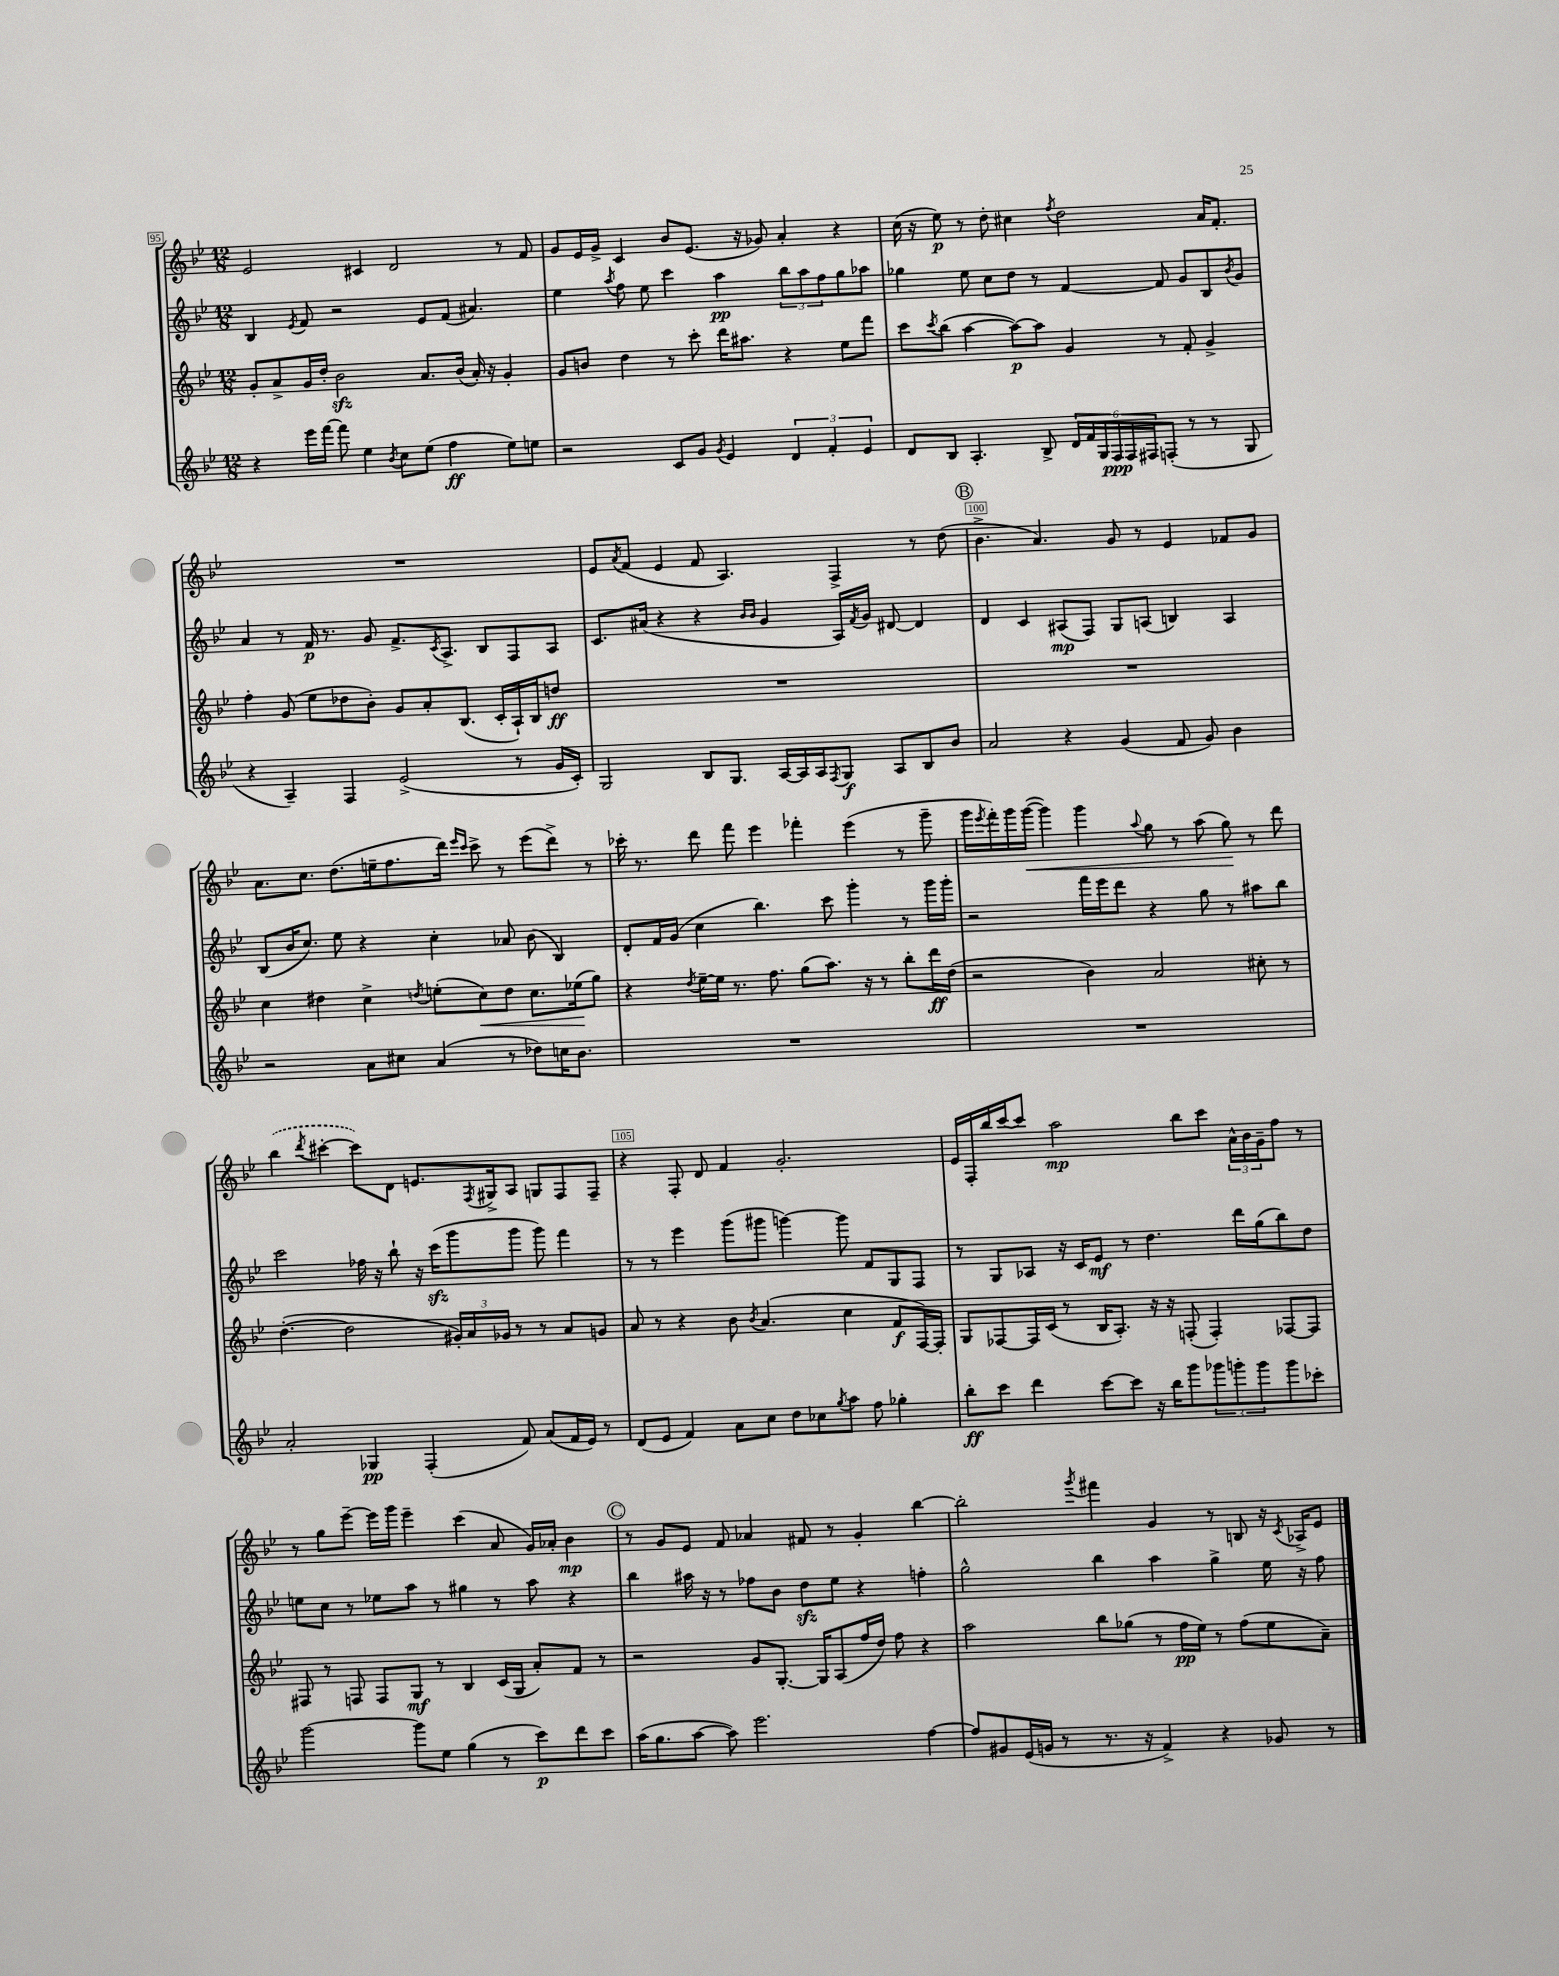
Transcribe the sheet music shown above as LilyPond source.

<<
\new StaffGroup <<
\new Staff = "s0" {
    \clef treble \key bes \major \numericTimeSignature \time 12/8
    ees'2 cis'4 d'2 r8 f'8 |
    g'8 ees'16 g'16-> c'4 bes'8 ees'8.( r16 ges'8) a'4-. r4 |
    c''16( r16 ees''8\p) r8 d''8-. cis''4 \acciaccatura { f''8 } d''2 a'16 f'8.-. |
    R1. |
    ees'8 \acciaccatura { a'8 } f'8( ees'4 f'8 a4.) f4-> r8 d''8( |
    \mark \markup { \circle "B" } bes'4.-> a'4.) g'8 r8 ees'4 fes'8 g'8 |
    a'8. c''8. d''8.( e''16-- f''8. d'''16) \grace { ees'''16 c'''16 } c'''8-> r8 ees'''8( d'''8->) r8 |
    ces'''16-. r8. d'''8 f'''8 ees'''4 fes'''4-. ees'''4( r8 g'''8-- |
    g'''16 \acciaccatura { ees'''8 } f'''16-.) g'''16 g'''16~\<( g'''4) g'''4 \appoggiatura { a''8 } g''8 r8 a''8( g''8\!) r8 d'''8 |
    \once \slurDashed bes''4( \acciaccatura { d'''8 } cis'''4~-. cis'''8) d'8 e'8. \acciaccatura { f8 } gis16-> a8 g8 f8 f8-- |
    r4 f8-. d'8 f'4 g'2.-. |
    ees'16 f16-. bes''16 c'''16~ c'''8 a''2\mp bes''8 c'''8 \tuplet 3/2 { a'16-^ bes'16 g'16-- } f''8 r8 |
    r8 g''8 ees'''8~-- ees'''16 g'''16 ees'''4-- c'''4( a'8 g'16) aes'16-. bes'4\mp |
    \mark \markup { \circle "C" } r8 g'8 ees'8 f'8 aes'4 fis'8 r8 g'4-. bes''4~ |
    bes''2-. \acciaccatura { g'''8 } fis'''4 g'4 r8 b8 r16 \acciaccatura { c'8 } aes16-> ees'8 \bar "|." |
}
\new Staff = "s1" {
    \clef treble \key bes \major \numericTimeSignature \time 12/8
    bes4 \acciaccatura { ees'8 } f'8 r2 ees'8 f'8( ais'4.) |
    ees''4 \acciaccatura { a''8 } f''8 ees''8 c'''4 a''4\pp \tuplet 3/2 { bes''8 a''8 f''8 } g''8 aes''8 |
    ges''4 ees''8 c''8 d''8 r8 f'4~ f'8 g'8 bes8 \acciaccatura { bes'8 } g'8 |
    a'4 r8 f'16\p r8. g'8 f'8.-> \acciaccatura { c'8 } a8.-> bes8 f8 a8 |
    c'8. ais'16( r4 r4 \grace { bes'16 bes'16 } g'4 a16) \acciaccatura { f'8 } g'16 dis'8~ dis'4 |
    \mark \markup { \circle "B" } d'4 c'4 ais8\mp( f8) g8 a8( b4) a4 |
    bes8( bes'16 c''8.) ees''8 r4 c''4-. aes'8 bes'8( bes4) |
    d'8-. f'16 g'16( c''4 bes''4.) c'''8 g'''4-. r8 g'''16 g'''16-. |
    r2 f'''16 ees'''16 d'''8 r4 g''8 r8 ais''8 bes''8 |
    c'''2 fes''16 r16 bes''8-! r16 c'''16\sfz( g'''8 g'''8 g'''8) f'''4 |
    r8 r8 ees'''4 g'''8( gis'''8 g'''4~) g'''8 f'8 g8 f8 |
    r8 g8 aes8 r16 c'16 ees'8\mf r8 d''4. d'''16 g''16( bes''8) d''8 |
    e''8 c''8 r8 ees''8 a''8 r8 gis''4 r8 a''8 r4 |
    \mark \markup { \circle "C" } bes''4 ais''16 r16 r8 fes''8 bes'8 d''8\sfz ees''8 r4 f''4-. |
    g''2-^ bes''4 a''4 g''4-> ees''16 r16 f''8 \bar "|." |
}
\new Staff = "s2" {
    \clef treble \key bes \major \numericTimeSignature \time 12/8
    g'8-. a'8-> g'16 d''16-. bes'2\sfz a'8. bes'16( a'16-.) r16 g'4-. |
    g'8 b'8 d''4 r8 c'''8-. d'''16 ais''8. r4 ees''8 f'''8 |
    c'''8 \acciaccatura { c'''8 } bes''8( a''4~ a''8~\p) a''8 g'4 r8 f'8-. g'4-> |
    f''4-. g'8( ees''8 des''8 bes'8-.) g'8 a'8-. bes8.( c'16-. a16-!) bes16 d''8\ff |
    R1. |
    \mark \markup { \circle "B" } R1. |
    c''4 dis''4 c''4-> \acciaccatura { d''8 } e''8-.( c''8\<) d''8 c''8. ees''16\!( g''8) |
    r4 \acciaccatura { d''8 } ees''16~-- ees''16 r8. f''8. g''8( a''8.) r16 r8 bes''8-. d'''16\ff d''16( |
    r2 bes'4) a'2 cis''8-. r8 |
    d''4.~-.( d''2 \tuplet 3/2 { gis'16-.) a'16 ges'16 } r8 r8 a'8 g'8 |
    a'8 r8 r4 bes'8 \acciaccatura { bes'8 } a'4.( c''4 f'8\f f16~) f16-. |
    g8 fes8~ fes16 c'16( r8 bes16 a8.-.) r16 r16 f8-.( f4-.) fes8~ fes8 |
    fis8 r8 f8 f8 g8\mf r8 bes4 c'16( g16 a'8-.) f'8 r8 |
    \mark \markup { \circle "C" } r2 g'8 g8.~-. g16 a8( f''16 d''16) f''8 r4 |
    a''2 bes''8 ges''8( r8 f''16\pp ees''16) r8 f''8( ees''8 a'8--) \bar "|." |
}
\new Staff = "s3" {
    \clef treble \key bes \major \numericTimeSignature \time 12/8
    r4 ees'''16 f'''16~ f'''8 ees''4 \acciaccatura { bes'8 } c''8 ees''8( f''4\ff ees''8) e''8 |
    r2 c'8 g'8 \acciaccatura { g'8 } ees'4 \tuplet 3/2 { d'4 f'4-. ees'4 } |
    d'8 bes8 a4.-. bes8-> \tuplet 6/4 { d'16 f'16 g16 f16\ppp f16 fis16 } f8-.( r8 r8 g8 |
    r4 a4--) f4 ees'2->( r8 g'16 c'16-.) |
    g2 bes8 g8. a16~ a16 a16 \acciaccatura { f8 } g8\f a8 bes8 bes'8 |
    \mark \markup { \circle "B" } a'2 r4 g'4( f'8 g'8) bes'4 |
    r2 a'8 cis''8 a'4( r8 des''8) c''16 bes'8. |
    R1. |
    R1. |
    a'2-. ges4\pp f4-.( f'8) a'8( f'16 ees'16) r8 |
    d'8( ees'8 f'4) a'8 c''8 d''8 ces''8 \acciaccatura { g''8 } a''8 f''8 ges''4-. |
    bes''8-.\ff c'''8 d'''4 c'''8~ c'''8 r16 bes''16 g'''8 \tuplet 3/2 { ges'''8 g'''8-. g'''8 } g'''8 ces'''8-. |
    g'''2~ g'''8 ees''8 g''4( r8 c'''8\p) d'''8 c'''8 |
    \mark \markup { \circle "C" } a''16( g''8. a''8~ a''8) ees'''2. f''4~ |
    f''8 gis'8 ees'16( g'16 r8 r8. r16 f'4->) r4 ges'8 r8 \bar "|." |
}
>>
>>
\layout { \context { \Score currentBarNumber = #95 \override BarNumber.break-visibility = ##(#f #t #t) barNumberVisibility = #(every-nth-bar-number-visible 5) \override BarNumber.stencil = #(make-stencil-boxer 0.1 0.3 ly:text-interface::print) } }
